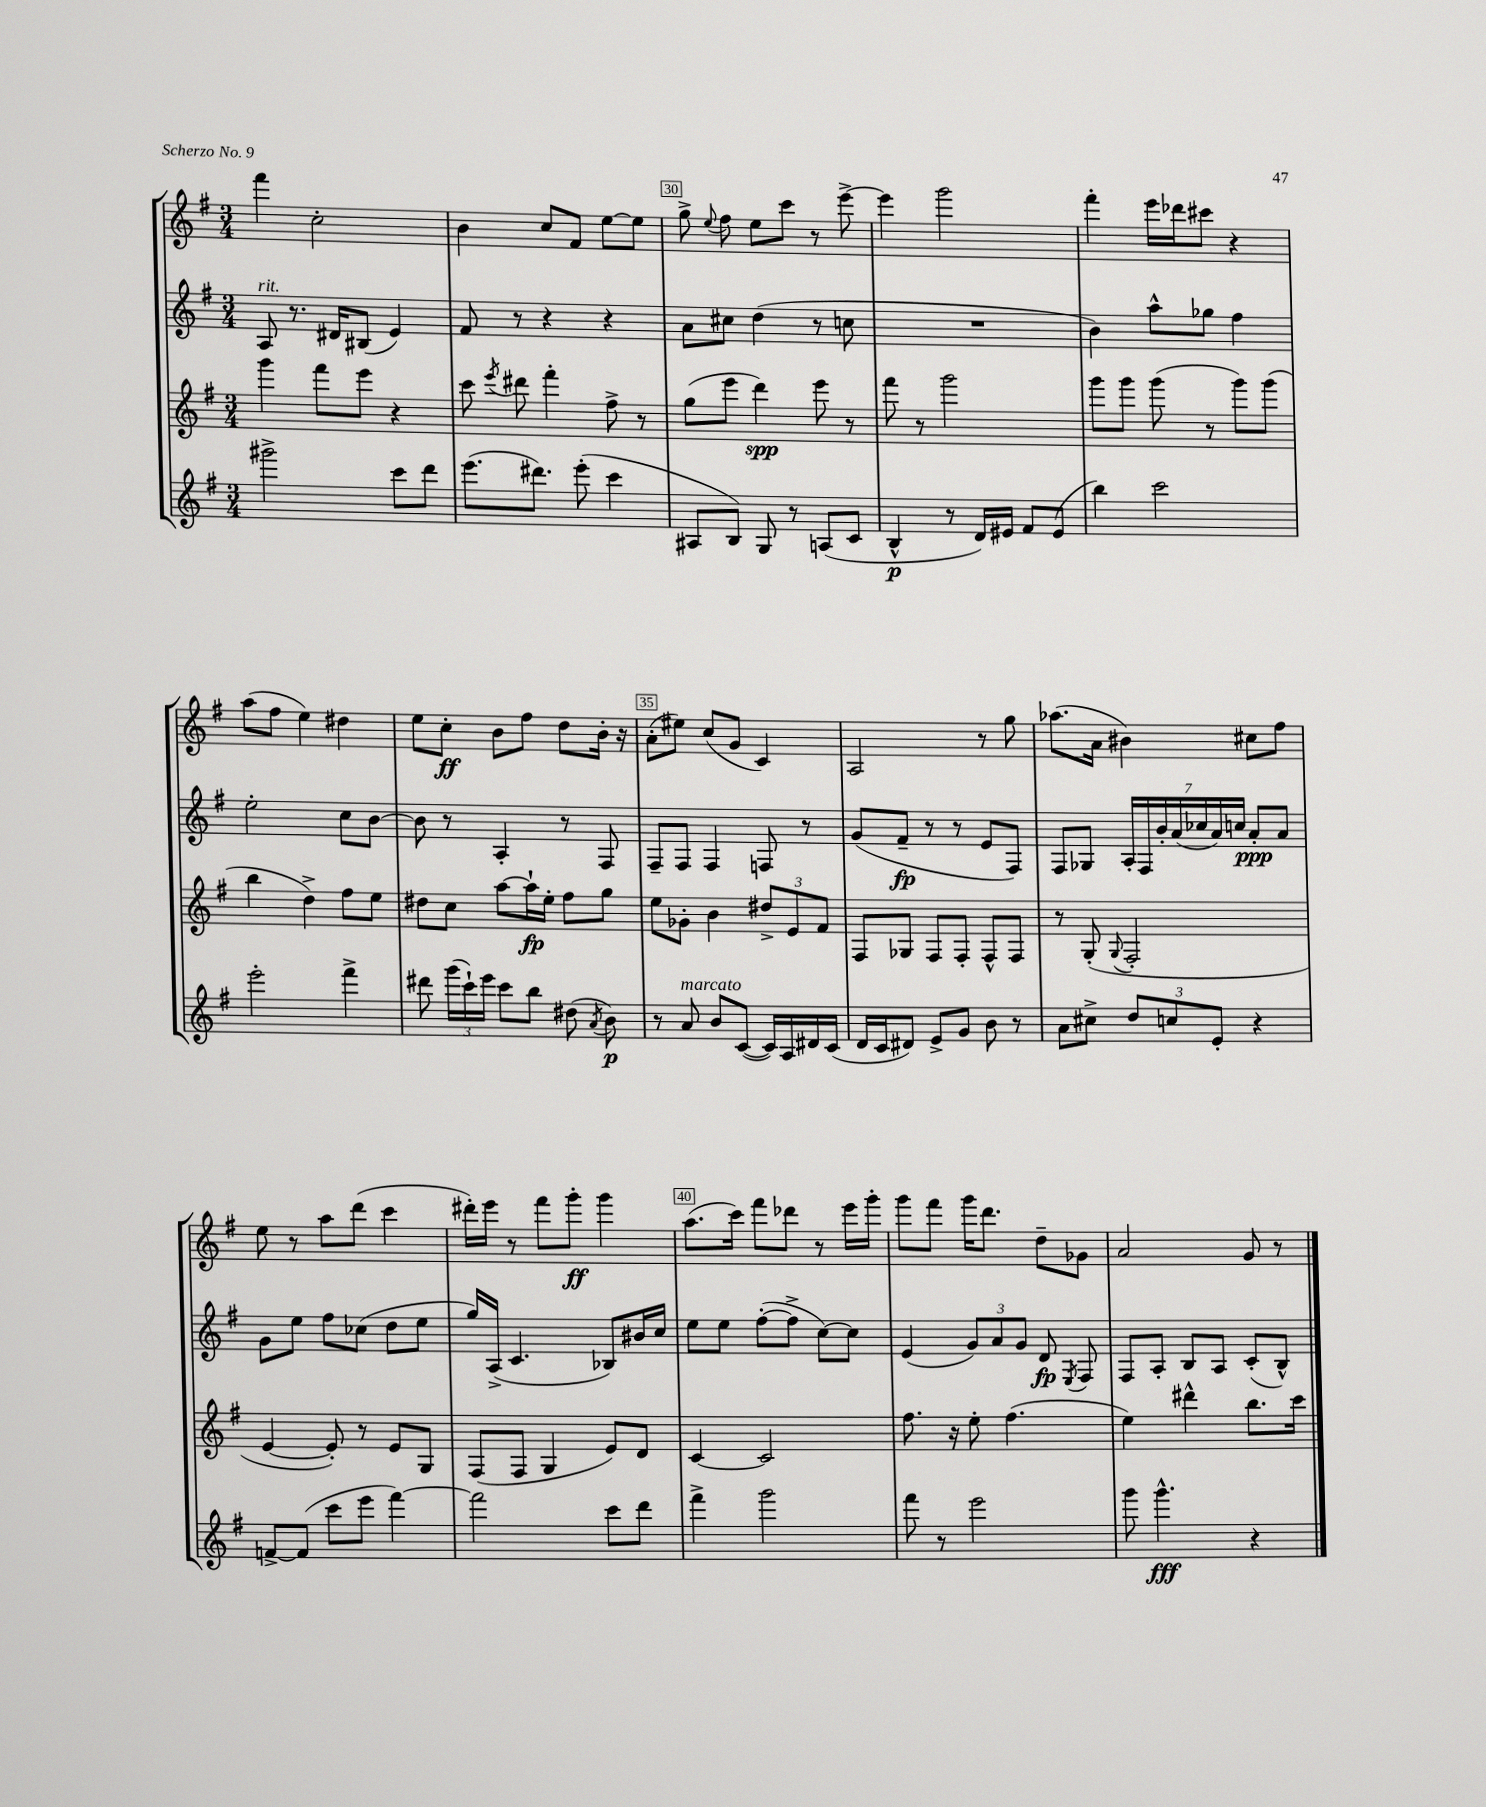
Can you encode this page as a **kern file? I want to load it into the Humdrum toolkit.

**kern	**kern	**kern	**kern
*staff4	*staff3	*staff2	*staff1
*clefG2	*clefG2	*clefG2	*clefG2
*k[f#]	*k[f#]	*k[f#]	*k[f#]
*M3/4	*M3/4	*M3/4	*M3/4
2ggg#^	4ggg	8A	4fff#
.	.	8.r	.
.	8fff#	.	2cc'
.	.	16d#	.
.	8eee	(8B#	.
8ccc	4r	4e)	.
8ddd	.	.	.
=	=	=	=
(8.eee	8ccc	8f#	4b
.	8qeee	.	.
.	8ddd#	8r	.
8.ddd#)	.	.	.
.	4fff#'	4r	8cc
(8eee'	.	.	8f#
4ccc	8ff#^	4r	[8ee
.	8r	.	8ee]
=	=	=	=
8A#	(8gg	8a	8gg^
.	.	.	8qqee
8B)	8eee	8cc#	8ff#
8G	4ddd)	(4dd	8ee
8r	.	.	8ccc
(8A	8eee	8r	8r
8c	8r	8cc	[8eee^
=	=	=	=
4B^^	8fff#	2.r	4eee]
.	8r	.	.
8r	2ggg	.	2ggg
16d)	.	.	.
16e#	.	.	.
8f#	.	.	.
(8e#	.	.	.
=	=	=	=
4bb)	8ggg	4b)	4fff#'
.	8ggg	.	.
2ccc	(8ggg	8aa^^	16eee
.	.	.	16ddd-
.	8r	8gg-	8ccc#
.	8ggg)	4ff#	4r
.	(8ggg	.	.
=	=	=	=
2eee'	4bb	2ee'	(8aa
.	.	.	8ff#
.	4dd^)	.	4ee)
4fff#^	8ff#	8cc	4dd#
.	8ee	[8b	.
=	=	=	=
8ddd#	8dd#	8b]	8ee
(24ggg	8cc	8r	8cc'
24ccc`)	.	.	.
24eee	.	.	.
8ccc	[8aa	4A'	8b
8bb	16aa`]	.	8ff#
.	16ee'	.	.
(8dd#	8ff#	8r	8dd
8qa	.	.	.
8b)	8gg	8F#	16b'
.	.	.	16r
=	=	=	=
8r	8ee	8F#~	(8a'
8a	8g-'	8F#	8ee#)
8b	4b	4F#	(8cc
([8c	.	.	8g
16c])	12dd#^	8F	4c)
16A	.	.	.
.	12e	.	.
16d#	.	8r	.
.	12f#	.	.
(16c	.	.	.
=	=	=	=
16d	8F#	(8g	2A
16c	.	.	.
8d#)	8G-	8f#~	.
8e^	8F#	8r	.
8g	8F#'	8r	.
8b	8F#^^	8e	8r
8r	8F#	8F#)	8gg
=	=	=	=
8a	8r	8F#	(8.aa-
8cc#^	(8G'	8G-	.
.	.	.	16a
.	8qqG	.	.
12dd	2F#'	28A'	4b#)
.	.	28F#	.
.	.	28b'	.
12cc	.	.	.
.	.	(28a	.
.	.	28cc-	.
12e'	.	.	.
.	.	28a)	.
.	.	28cc	.
4r	.	8a'	8cc#
.	.	8a	8ff#
=	=	=	=
[8f^	[4e	8g	8ee
(8f]	.	8ee	8r
8ccc	8e'])	8ff#	8aa
8eee	8r	(8cc-	(8ddd
[4fff#)	8e	8dd	4ccc
.	8G	8ee	.
=	=	=	=
2fff#]	(8F#	16gg)	16ddd#')
.	.	(16A^	16eee
.	8F#	4.c	8r
.	4G	.	8fff#
.	.	.	8ggg'
8ccc	8e)	8B-)	4ggg
8ddd	8d	16b#	.
.	.	16cc	.
=	=	=	=
4fff#^	[4c	8ee	(8.aa
.	.	8ee	.
.	.	.	16ccc)
2ggg	2c]	([8ff#'	8fff#
.	.	8ff#^]	8ddd-
.	.	[8cc)	8r
.	.	8cc]	16eee
.	.	.	16ggg'
=	=	=	=
8fff#	8.ff#	(4e	8ggg
8r	.	.	8fff#
.	16r	.	.
2eee	8ee'	12g)	16ggg
.	.	.	8.ddd
.	.	12a	.
.	(4.ff#	.	.
.	.	12g	.
.	.	8d	8dd~
.	.	8qE	.
.	.	8F#	8g-
=	=	=	=
8ggg	4ee)	8F#	2a
4.ggg^^	.	8A'	.
.	4ddd#^^	8B	.
.	.	8A	.
4r	8.bb	(8c'	8g
.	.	8B^^)	8r
.	16ccc	.	.
==	==	==	==
*-	*-	*-	*-
